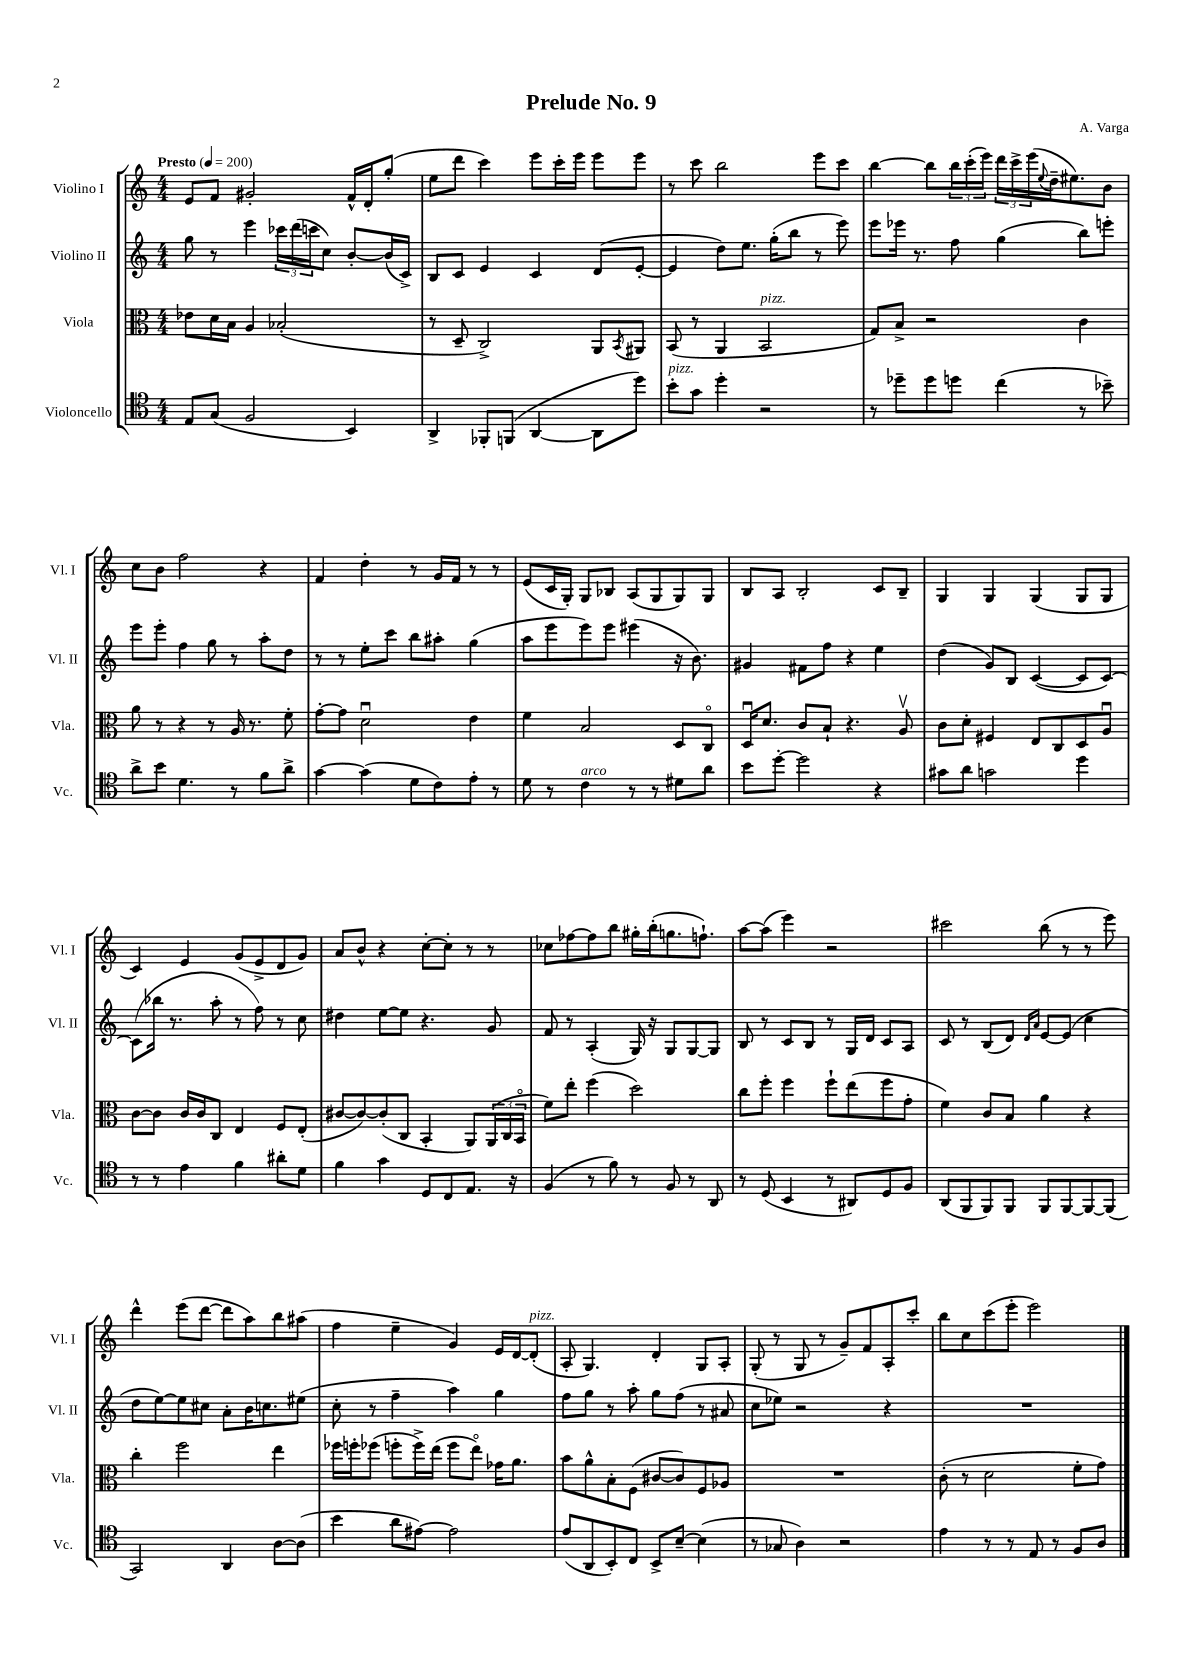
\header { title = "Prelude No. 9" composer = "A. Varga" }
<<
\new StaffGroup <<
\new Staff = "s0" \with { instrumentName = "Violino I" shortInstrumentName = "Vl. I" } {
    \clef treble \key c \major \numericTimeSignature \time 4/4 \tempo "Presto" 4 = 200
    e'8 f'8 gis'2-. f'16-^ d'16-. g''8-.( |
    e''8 d'''8 c'''4) e'''8 c'''16-. e'''16 e'''8 e'''8 |
    r8 c'''8 b''2 e'''8 c'''8 |
    b''4~ b''8 \tuplet 3/2 { b''16 c'''16-.( e'''16) } \tuplet 3/2 { d'''16 c'''16-> e'''16( } \appoggiatura { e''8 } d''16-- eis''8.) b'8 |
    c''8 b'8 f''2 r4 |
    f'4 d''4-. r8 g'16 f'16 r8 r8 |
    e'8( c'16 g16-.) g8 bes8 a8( g8 g8) g8 |
    b8 a8 b2-. c'8 b8-- |
    g4 g4 g4( g8 g8 |
    c'4) e'4 g'8( e'8-> d'8 g'8) |
    a'8 b'8-^ r4 c''8~-. c''8-. r8 r8 |
    ces''8 fes''8~ fes''8 b''8 gis''16-. b''16-.( g''8. f''8.-!) |
    a''8~ a''8( e'''4) r2 |
    cis'''2 b''8( r8 r8 e'''8) |
    d'''4-^ e'''8( d'''8~ d'''8 a''8) b''8 ais''8( |
    f''4 e''4-- g'4) e'16 d'16~ d'8-.^\markup { \italic "pizz." }( |
    a8-. g4.) d'4-. g8 a8-. |
    g8-.( r8 g8 r8 g'8--) f'8 a8-. c'''8-. |
    b''8 c''8 c'''8( e'''8-. e'''2) \bar "|." |
}
\new Staff = "s1" \with { instrumentName = "Violino II" shortInstrumentName = "Vl. II" } {
    \clef treble \key c \major \numericTimeSignature \time 4/4
    g''8 r8 e'''4 \tuplet 3/2 { ces'''16 d'''16( c'''16 } c''8) b'8~-. b'16( c'16->) |
    b8 c'8 e'4 c'4 d'8( e'8~-. |
    e'4 d''8) e''8. g''16-.( b''8 r8 e'''8) |
    e'''8 ees'''16 r8. f''8 g''4( b''8) e'''8-. |
    e'''8 e'''8-. f''4 g''8 r8 a''8-. d''8 |
    r8 r8 e''8-. c'''8 b''8 ais''8-. g''4( |
    a''8 e'''8 e'''8) e'''8 eis'''4( r16 b'8.) |
    gis'4 fis'8 f''8 r4 e''4 |
    d''4( g'8) b8 c'4~( c'8 c'8~) |
    c'8( bes''16 r8. a''8-. r8 f''8) r8 c''8 |
    dis''4 e''8~ e''8 r4. g'8 |
    f'8 r8 a4-.( g16) r16 g8 g8~ g8 |
    b8 r8 c'8 b8 r8 g16 d'16 c'8 a8 |
    c'8 r8 b8( d'8) \grace { d'16 a'16 } e'8~ e'8( c''4 |
    d''8 e''8~) e''8 cis''8 a'8-. b'16 c''8. eis''8( |
    c''8-. r8 f''4-- a''4) g''4 |
    f''8 g''8 r8 a''8-. g''8 f''8( r8 ais'8 |
    c''8 ees''8) r2 r4 |
    R1 \bar "|." |
}
\new Staff = "s2" \with { instrumentName = "Viola" shortInstrumentName = "Vla." } {
    \clef alto \key c \major \numericTimeSignature \time 4/4
    ees'8 d'16 b16 a4 bes2-.( |
    r8 d8-- c2->) a,8 \acciaccatura { b,8 } ais,8 |
    b,8( r8 a,4 b,2^\markup { \italic "pizz." } |
    g8) b8-> r2 c'4 |
    a'8 r8 r4 r8 a16 r8. f'8-. |
    g'8~-. g'8 d'2\downbow e'4 |
    f'4 b2 d8 c8\flageolet |
    d16\downbow d'8. c'8 b8-! r4. a8\upbow |
    c'8 d'8-. fis4 e8 c8 d8 a8\downbow |
    c'8~ c'8 c'16 c'16 c8 e4 f8 e8-.( |
    cis'8~ cis'8~) cis'8-.( c8 b,4-. a,8) \tuplet 3/2 { a,16( c16 b,16\flageolet } |
    f'8) e''8-. f''4( d''2) |
    c''8 f''8-. f''4 f''8-! e''8( f''8 g'8-. |
    f'4) c'8 b8 a'4 r4 |
    c''4-. f''2 e''4 |
    fes''16 f''16-. fes''8( f''8-. f''16->) e''16( f''8 e''8\flageolet) ges'16 a'8. |
    b'8 a'8-^ b8-. f8( cis'8~ cis'8) f8 aes8 |
    R1 |
    c'8-.( r8 d'2 f'8-. g'8) \bar "|." |
}
\new Staff = "s3" \with { instrumentName = "Violoncello" shortInstrumentName = "Vc." } {
    \clef tenor \key c \major \numericTimeSignature \time 4/4
    e8 g8( f2 b,4) |
    a,4-> fes,8-. f,8( a,4~ a,8 d''8) |
    b'8-.^\markup { \italic "pizz." } g'8 d''4-. r2 |
    r8 des''8-- des''8 d''8 c''4( r8 bes'8--) |
    a'8-> b'8 d'4. r8 f'8 a'8-> |
    g'4~ g'4( d'8 c'8) e'8-. r8 |
    d'8 r8 c'4^\markup { \italic "arco" } r8 r8 dis'8 a'8 |
    b'8 d''8~-. d''2 r4 |
    gis'8 a'8 g'2 d''4 |
    r8 r8 e'4 f'4 ais'8-. d'8 |
    f'4 g'4 d8 c8 e8. r16 |
    f4( r8 f'8) r8 f8 r8 a,8 |
    r8 d8( b,4 r8 ais,8) d8 f8 |
    a,8( f,8 f,8) f,8 f,8 f,8~ f,8~ f,8( |
    g,2) a,4 a8~ a8( |
    b'4 a'8 eis'8~) eis'2 |
    e'8( a,8 b,8-.) c8 b,8-> b8~-- b4( |
    r8 ges8 a4) r2 |
    e'4 r8 r8 e8 r8 f8 a8 \bar "|." |
}
>>
>>
\layout { \context { \Score \remove "Bar_number_engraver" } }
